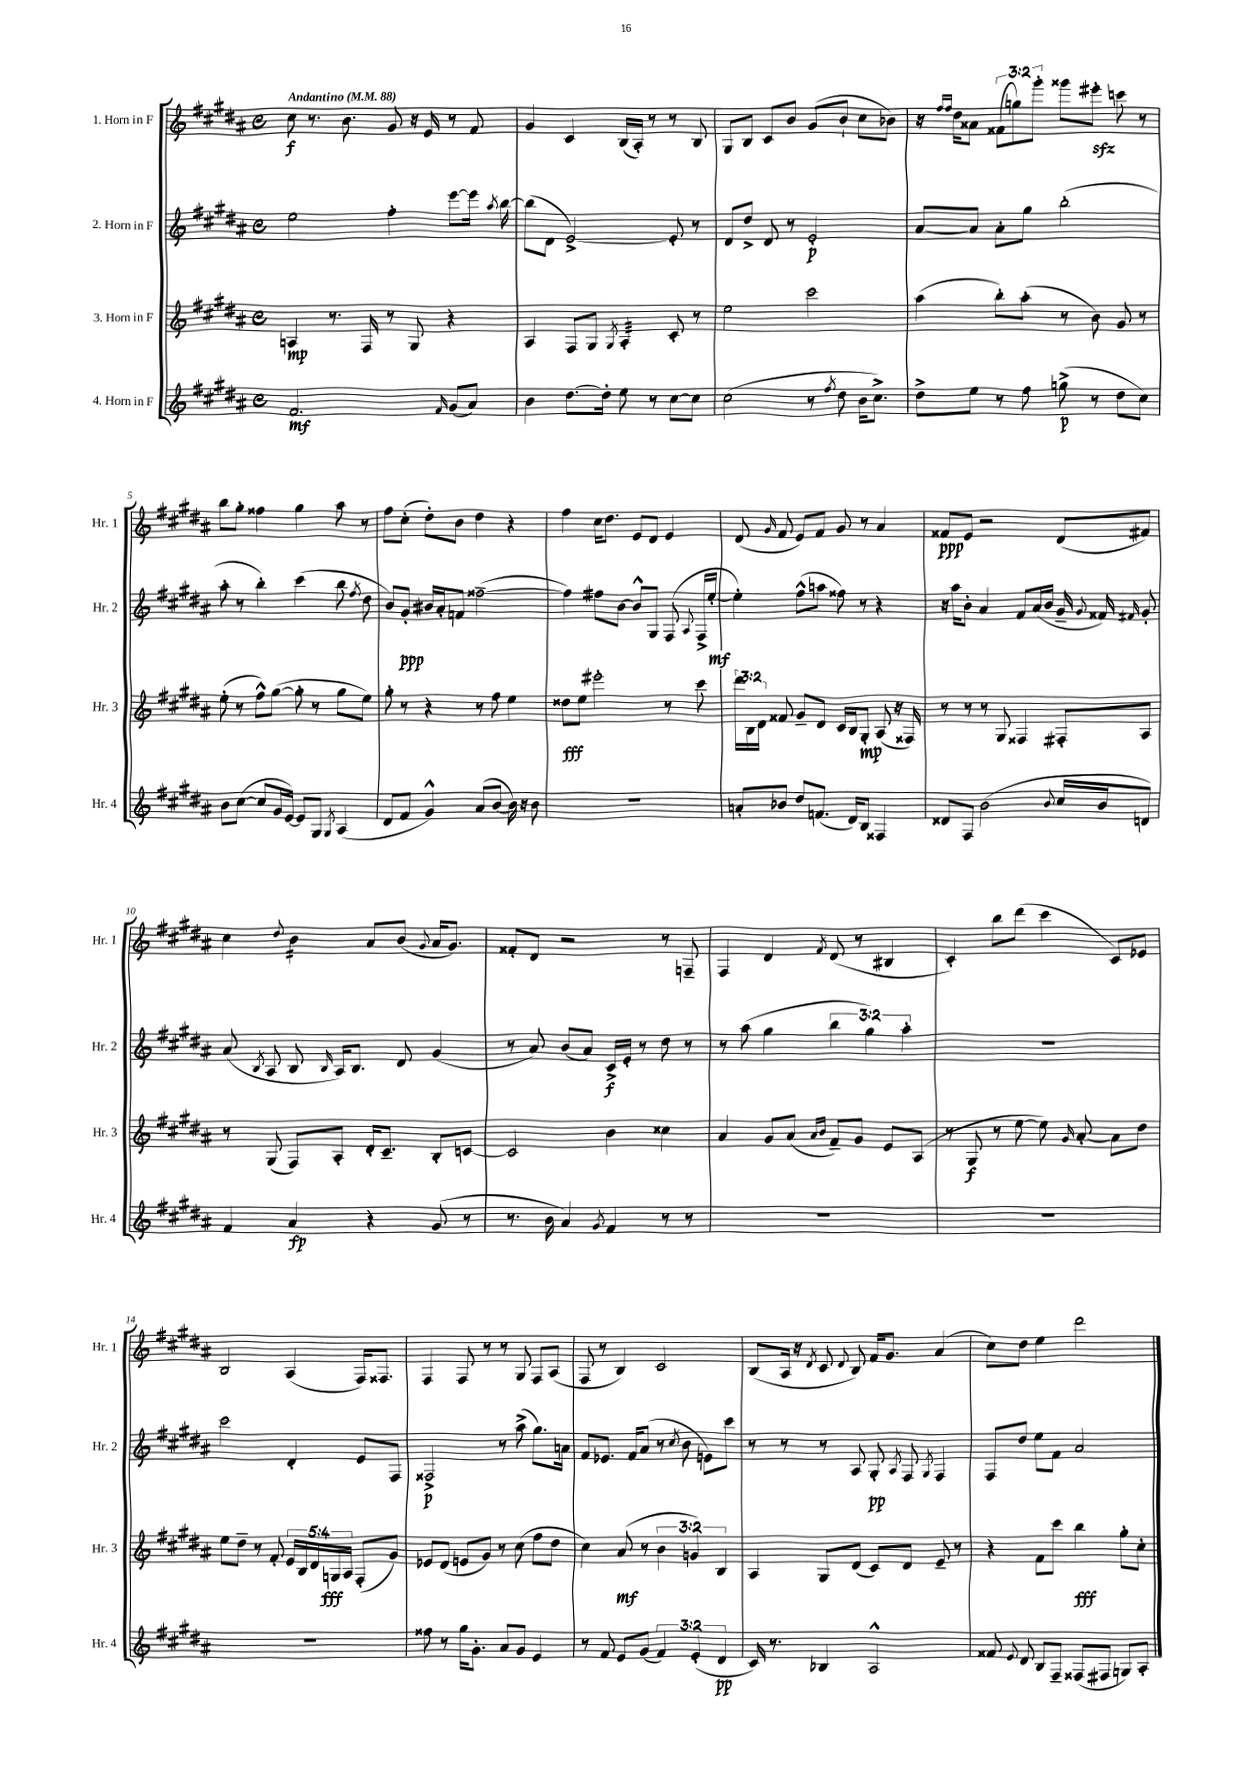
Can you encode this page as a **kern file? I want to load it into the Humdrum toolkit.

**kern	**kern	**kern	**kern
*staff4	*staff3	*staff2	*staff1
*clefG2	*clefG2	*clefG2	*clefG2
*k[f#c#g#d#a#]	*k[f#c#g#d#a#]	*k[f#c#g#d#a#]	*k[f#c#g#d#a#]
*M4/4	*M4/4	*M4/4	*M4/4
*met(c)	*met(c)	*met(c)	*met(c)
*MM88	*MM88	*MM88	*MM88
2.f#/	4A/	2ee\	8cc#\
.	.	.	8.r
.	8.r	.	.
.	.	.	8.b\
.	16F#/	.	.
.	8r	4ff#'\	8g#/
.	8G#/	.	16r
.	.	.	16e/
16qqf#/	.	.	.
(8g#/L	4r	[8eee\L	8r
8a#/J)	.	16eee\]Jk	8f#/
.	.	8qaa#/	.
.	.	[16bb\	.
=	=	=	=
4b\	4A#/	(8bb\]L	4g#/
.	.	8d#\J	.
[8.dd#\L	8F#/L	[2e^/)	4c#/
.	8G#/J	.	.
16dd#'\]Jk	.	.	.
.	8qG#/	.	.
8ee\	4A#'/	.	(16B/LL
.	.	.	16A#'/JJ)
8r	.	.	8r
[8cc#\L	8c#'/	8e'/]	8r
8cc#\]J	8r	8r	8B/
=	=	=	=
(2cc#\	2ee\	8d#/L	8G#/L
.	.	8dd#^/J	8B/J
.	.	8d#/	8c#/L
.	.	8r	8b/J
8r	2ccc#\	2e'/	(8g#/L
8qff#/	.	.	.
8dd#\	.	.	8b`/J
16b\LK	.	.	8cc#\L
8.cc#^\J)	.	.	.
.	.	.	8b-\J)
=	=	=	=
8dd#^\L	(4aa#\	[8a#/L	16r
.	.	.	16qqff#/LL
.	.	.	16qqff#/JJ
.	.	.	16dd#\LK
8ee\J	.	8a#/]J	8a##\J
8r	8bb'\L)	8a#'\L	(12f##\L
.	.	.	12gg\)
8ff#\	(8aa#'\J	8gg#\J	.
.	.	.	12ggg#'\J
(8gg^\	8r	(2bb'\	8ggg##\L
8r	8b\)	.	8eee#'\J
8dd#\L	8g#/	.	8ccc\
8cc#\J)	8r	.	8r
=	=	=	=
8b\L	(8ee'\	8aa#'\	8bb\L
([8cc#\J	8r	8r	8gg#'\J
8cc#/]L	8ff#^^\L)	4bb'\)	4ff##\
16g#/L	([8gg#\J	.	.
[16e/JJ)	.	.	.
8e/]L	8gg#'\]	(4ccc#\	4gg#\
8G#/J	8r	.	.
8qG#/	.	.	.
(4A#/	8gg#\L	8bb\	8aa#\
.	.	8qff#/	.
.	8ee\J)	8dd#\	8r
=	=	=	=
8d#/L	8gg#'\	8b/L)	8ff#\L
8f#/J	8r	8g#'/J	(8cc#'\J
4g#^^/)	4r	16b#/LL	8dd#'\L)
.	.	16a#'/J	.
.	.	8f/J	8b\J
(8a#/L	8r	([2ff##~\	4dd#\
[8b/J	8ff#\	.	.
16b\])	4ee\	.	4r
16r	.	.	.
8b\	.	.	.
=	=	=	=
1r	8dd##\L	4ff##\])	4ff#\
.	8ee\J	.	.
.	2eee#'\	8ff#\L	16cc#\LK
.	.	.	8.dd#\J
.	.	[8b\J	.
.	.	8b^^/]L	8e/L
.	.	8G#/J	8d#/J
.	8r	(8F#/	4e/
.	.	8qqA#/	.
.	8ccc#\	16F#^/LL	.
.	.	[16ee'/JJ	.
=	=	=	=
8a'/L	24ddd#\LL	4ee'\])	(8d#/
.	24B\	.	.
.	24d#\JJ	.	.
.	.	.	16qqg#/
8b-/J	8f##/	.	8f#/
8dd#/L	8g#~/L	(8ff#^^\L	8e/L)
(8.f/J	8d#/J	8aa\J	8f#/J
.	16c#/LL	8ff##\)	8g#/
16d#/LK)	16B/J	.	.
8B/J	8G#'/J	8r	8r
4F##/	(8A#/	4r	4a#/
.	16r	.	.
.	16F##/)	.	.
=	=	=	=
8d##/L	8r	16r	8f##/L
.	.	16aa#\LK	.
8F#/J	8r	8b'\J	8e/J
(2b\	8r	4a#/	2r
.	8G#/	.	.
.	4F##/	8f#/L	.
.	.	(16a#/L	.
.	.	16b/JJ	.
8qqb/	.	.	.
16cc#/LL	8F#'/L	16g#~/	(8d#/L
.	.	8qqg#/	.
16b/J	.	16f##/)	.
.	.	16qqf#/	.
8d/J)	8A#/J	8g#'/	8f#/J)
=	=	=	=
4f#/	8r	(8a#/	4cc#\
.	.	8qB/	.
.	(8G#/	8A#/	.
.	.	.	8qqdd#/
4a#/	8F#/L)	8B/	4b\
.	.	16qqB/	.
.	8A#'/J	16A#/LK)	.
.	.	8.B/J	.
4r	16d#'/LK	.	8a#/L
.	8.c#~/J	.	.
.	.	8d#/	(8b/J
.	.	.	8qqg#/
(8g#/	8B'/L	(4g#/	16a#/LK
.	.	.	8.g#/J)
8r	[8c/J	.	.
=	=	=	=
8.r	2c/]	8r	8f##'/L
.	.	8a#/)	8d#/J
16b\	.	.	.
4a#/)	.	(8b/L	2r
.	.	8a#/J)	.
8qg#/	.	.	.
4f#/	4b\	16c#^/LL	.
.	.	16e'/JJ	.
.	.	8r	.
8r	4cc##\	8dd#\	8r
8r	.	8r	8F~/
=	=	=	=
1r	4a#/	8r	4F#/
.	.	(8aa#\	.
.	8g#/L	4gg#\	4d#/
.	(8a#/J	.	.
.	16qqa#/LL	.	.
.	16qqb/JJ	.	8qf#/
.	8f#~/L)	6bb\	(8d#/
.	8g#/J	.	8r
.	.	6gg#\)	.
.	8e/L	.	4B#/
.	.	6aa#'\	.
.	(8A#/J	.	.
=	=	=	=
1r	8r	1r	4c#'/)
.	8G#/	.	.
.	8r	.	8bb\L
.	[8ee\	.	(8ddd#\J
.	8ee\])	.	4ccc#\
.	16qqg#/	.	.
.	[8a#'/	.	.
.	8a#\]L	.	8c#/L)
.	8dd#\J	.	8e-/J
=	=	=	=
1r	8ee\L	2ccc#\	2B/
.	8dd#~\J	.	.
.	8r	.	.
.	8f#'/	.	.
.	20e/LL	4d#'/	(4A#/
.	20B/	.	.
.	20d#/	.	.
.	20G/	.	.
.	20A#/JJ	.	.
.	(8F#'/L	8e/L	16F#/LK)
.	.	.	8.F##/J
.	8g#/J)	8F#/J	.
=	=	=	=
8ff##\	8e-/L	2F##^/	4F#/
8r	(8d#/J	.	.
16gg#\LK	8e/L	.	8F#/
8.g#'\J	.	.	.
.	8g#/J)	.	8r
8a#/L	8r	8r	8r
8g#/J	(8cc#\	(8aa#^\	8G#/
4e/	8ff#\L	8.gg#\L)	8F#/L
.	8dd#\J	.	(8A#/J
.	.	16a\Jk	.
=	=	=	=
8r	4cc#\)	8f#/L	8F#/
8f#/	.	8.e-/J	8r
8e/L	(8a#/	.	4B/)
.	.	16f#/LK	.
(8g#/J	8r	(8a#/J	.
6f#/)	6b\	8r	2c#/
.	.	8qcc#/	.
.	.	8b\	.
(6e'/	6g/)	.	.
.	.	8e\L)	.
6d#/	6B/	.	.
.	.	8ccc#\J	.
=	=	=	=
16c#/)	4A#/	8r	(8B/L
8.r	.	.	.
.	.	8r	16A#/Jk
.	.	.	16r
.	.	.	8qd#/
4B-/	8G#/L	8r	8c#/
.	.	.	8qqd#/
.	(8d#/J	8A#/	8B/)
2A#^^/	8c#/L)	8G#'/	16f#/LK
.	.	.	8.g#/J
.	.	8qA#/	.
.	8d#/J	8F#/	.
.	.	8qG#/	.
.	8e~/	4F#/	(4a#/
.	8r	.	.
=	=	=	=
8f##/	4r	8F#/L	8cc#\L)
8qqe/	.	.	.
8d#/	.	8dd#/J	8dd#\J
8B/L	8f#\L	8ee\L	4ee\
8F#~/J	8ccc#\J	8f#\J	.
(8F##/L	4bb\	2a#/	2ddd#\
8F#/J	.	.	.
8G/L)	8gg#'\L	.	.
8A#'/J	8cc#'\J	.	.
==	==	==	==
*-	*-	*-	*-
